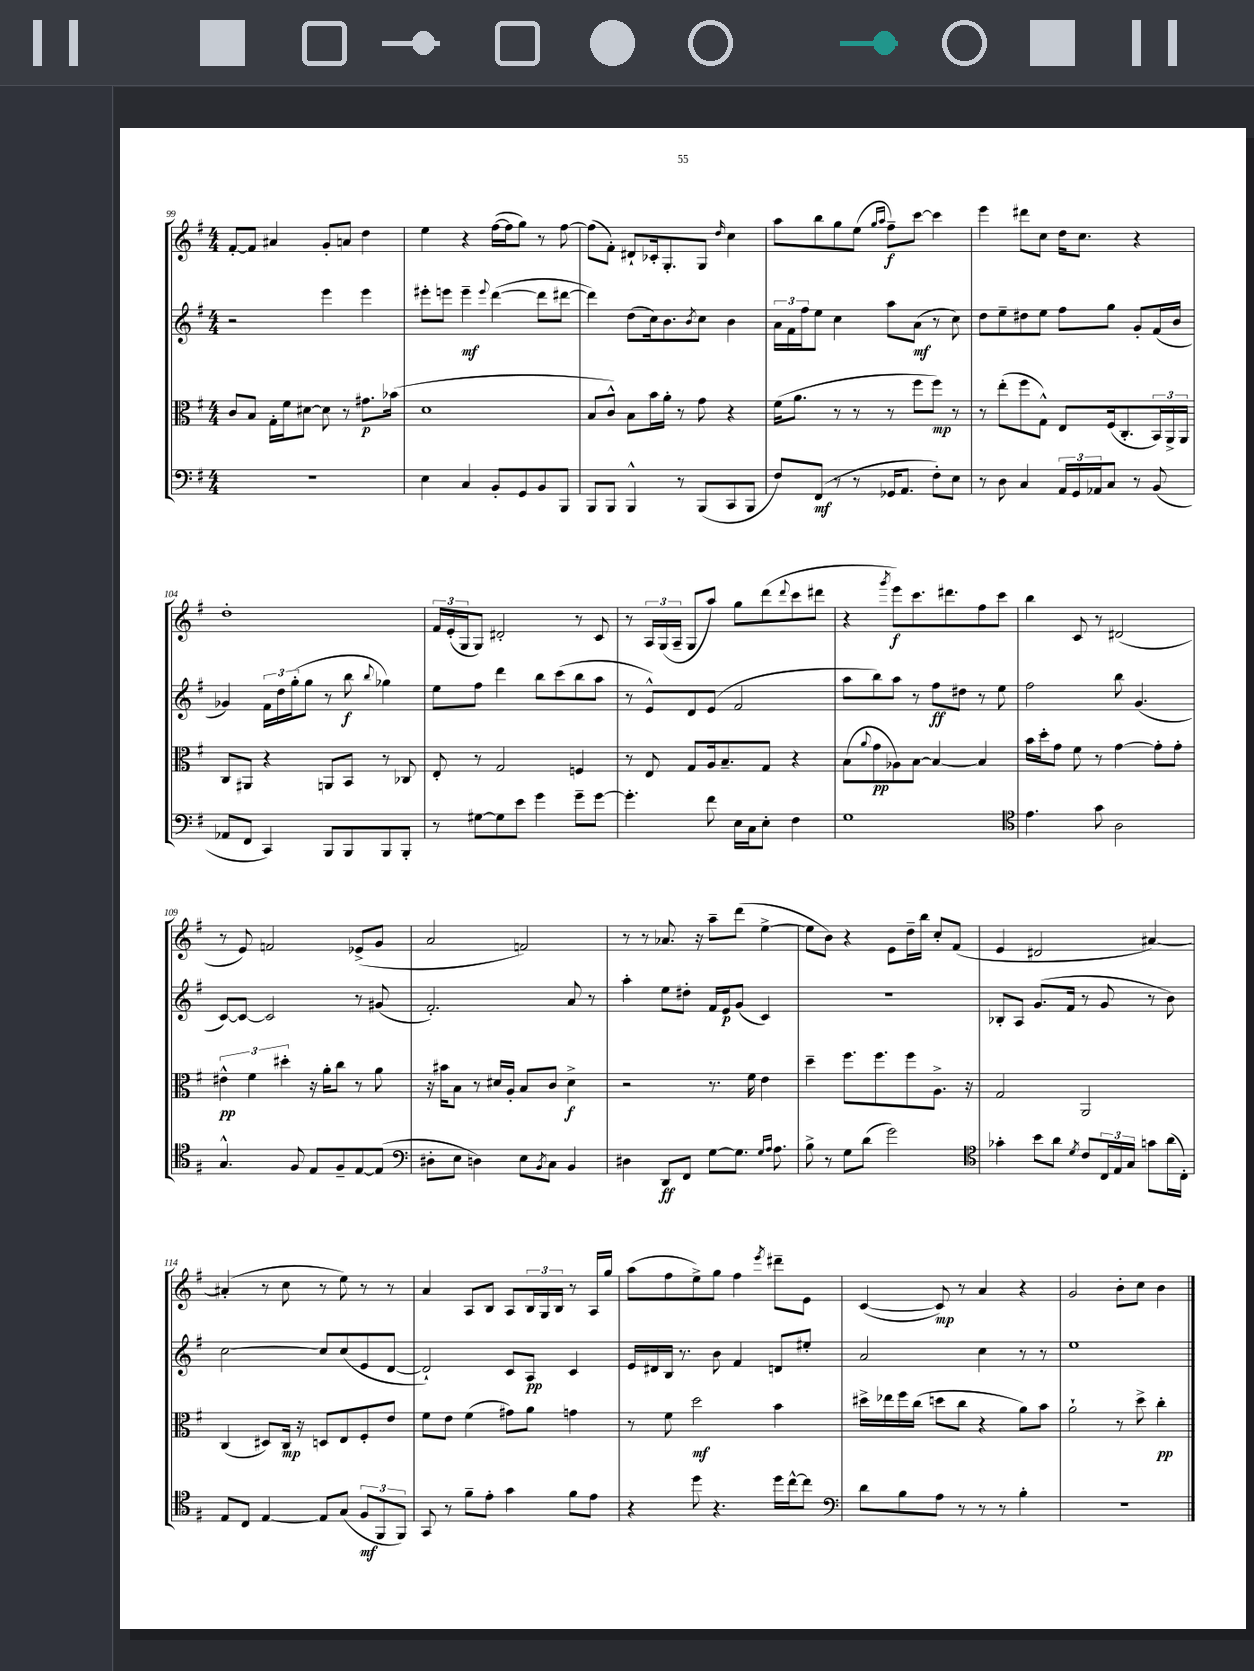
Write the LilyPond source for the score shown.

<<
\new StaffGroup <<
\new Staff = "s0" {
    \clef treble \key g \major \numericTimeSignature \time 4/4
    fis'8~-. fis'8 ais'4 g'8-. a'8 d''4 |
    e''4 r4 fis''16~( fis''16 g''8) r8 fis''8~ |
    fis''8( fis'8-.) dis'8-! ces'16-. g8.-. g8 \grace { d''16 } c''4 |
    a''8 b''8 g''8 e''8( \grace { g''16 a''16 } fis''8--\f) c'''8~ c'''4 |
    e'''4 dis'''8 c''8 d''16 c''8. r4 |
    d''1-. |
    \tuplet 3/2 { fis'16 e'16-.( g16 } g8) dis'2-. r8 c'8 |
    r8 \tuplet 3/2 { a16 g16( a16-- } g8 a''8) g''8 d'''8( \appoggiatura { d'''8 } c'''8 dis'''8 |
    r4 \acciaccatura { g'''8 } e'''8\f) c'''8. dis'''8. fis''8 c'''8 |
    b''4 c'8 r8 dis'2( |
    r8 e'8) f'2 ees'8->( g'8 |
    a'2 f'2) |
    r8 r8 aes'8. r16 a''8-- d'''8( e''4~-> |
    e''8 b'8) r4 e'8 d''16-- b''16 c''8-. fis'8( |
    e'4 dis'2 ais'4~) |
    ais'4-.( r8 c''8 r8 e''8) r8 r8 |
    a'4 a8 b8 a8 \tuplet 3/2 { b16 g16 b16 } r8 a16 g''16 |
    a''8( fis''8 e''8->) g''8 fis''4 \acciaccatura { e'''8 } dis'''8-- e'8 |
    c'4~( c'8\mp) r8 a'4 r4 |
    g'2 b'8-. c''8 b'4 \bar "|." |
}
\new Staff = "s1" {
    \clef treble \key g \major \numericTimeSignature \time 4/4
    r2 e'''4 e'''4 |
    eis'''8-. e'''8 e'''4--\mf \appoggiatura { e'''8 } d'''4~( d'''8 dis'''8~ |
    dis'''4) d''8( c''16) b'8. \acciaccatura { b'8 } c''8 b'4 |
    \tuplet 3/2 { a'16 fis'16 fis''16 } e''8 c''4 a''8 a'8\mf( r8 c''8) |
    d''8 e''8-- dis''8 e''8 fis''8 g''8 g'8-. fis'16( b'16 |
    ges'4) \tuplet 3/2 { fis'16 d''16 g''16-.( } g''8 r8 b''8\f \appoggiatura { b''8 } ges''4) |
    e''8 fis''8 d'''4 b''8 c'''8( b''8 a''8 |
    r8 e'8-^) d'8 e'8( fis'2 |
    a''8 b''8) a''8 r8 fis''8\ff dis''8 r8 e''8 |
    fis''2 b''8 g'4.( |
    c'8~) c'8~ c'2 r8 gis'8( |
    fis'2.-.) a'8 r8 |
    a''4-. e''8 dis''8-. fis'16 e'16\p g'8( c'4) |
    R1 |
    bes8-. a8 g'8.( fis'16 r8 g'8 r8 b'8) |
    c''2~ c''8 c''8( e'8 d'8~ |
    d'2-!) c'8 a8\pp c'4 |
    e'16 dis'16 b16 r8. b'8 fis'4 d'8 eis''8-. |
    a'2 c''4 r8 r8 |
    e''1 \bar "|." |
}
\new Staff = "s2" {
    \clef alto \key g \major \numericTimeSignature \time 4/4
    c'8 b8 g16-. fis'16 dis'8~ dis'8 r8 gis'8.\p bes'16( |
    d'1 |
    b8 c'8-^) b8 b'16 a'16-. r8 g'8 r4 |
    fis'16( a'8. r8 r8 r8 fis''8 fis''8\mp) r8 |
    r8 e''8-.( fis''8 g8-^) e8 fis16( c8.-. \tuplet 3/2 { b,16) a,16-> a,16 } |
    c8 ais,8 r4 a,8 b,8 r8 ces8 |
    e8-. r8 g2 f4 |
    r8 e8 g8 a16 b8.-- g8 r4 |
    b8( \appoggiatura { a'8 } g'8\pp aes8) b8~ b4~ b4 |
    b'16 d''16-. g'8 fis'8 r8 g'4~ g'8-. g'8-. |
    \tuplet 3/2 { eis'4-^\pp fis'4 dis''4-. } r16 a'16-. c''8 r8 a'8 |
    r16 bis'16 b8 r8 dis'16 a16-. b8 c'8 dis'4->\f |
    r2 r8. fis'16 e'4 |
    d''4-- fis''8. fis''8. fis''8 a8.-> r16 |
    g2 a,2 |
    c4( dis8) c16\mp r16 d8 e8 fis8-. e'8 |
    fis'8 e'8 fis'4( gis'8) a'8 g'4 |
    r8 fis'8 d''2\mf b'4 |
    dis''16-> ees''16 fis''16 c''16( d''8 c''8 r4 a'8) b'8 |
    a'2-! r8 d''8-> c''4-.\pp \bar "|." |
}
\new Staff = "s3" {
    \clef bass \key g \major \numericTimeSignature \time 4/4
    R1 |
    e4 c4 b,8-. g,8 b,8 b,,8 |
    b,,8 b,,8 b,,4-^ r8 b,,8( c,8 b,,8 |
    fis8) fis,8\mf( r8 r8 ges,16 a,8. fis8-.) e8 |
    r8 d8 c4 \tuplet 3/2 { a,16 g,16 aes,16 } c8 r8 b,8( |
    aes,8 fis,8 c,4) b,,8 b,,8 b,,8 b,,8-. |
    r8 gis8~ gis8 e'8 g'4 g'8-- g'8~ |
    g'4.-. fis'8 e16 c16 e8-. fis4 |
    g1 |
    \clef tenor e'4. g'8 a2 |
    g4.-^ fis8 e8 fis8-- e8~ e8( |
    \clef bass dis8-. e8 d4) e8 \acciaccatura { b,8 } c8 b,4 |
    dis4 d,8\ff fis,8 g8~ g8. \grace { g16 a16 } a8. |
    b8-> r8 g8 d'8( g'2) |
    \clef tenor ges'4-. b'8 a'8 \acciaccatura { d'8 } c'8 \tuplet 3/2 { c16 e16 g16 } g'8 a'16( c16-.) |
    e8 c8 e4~ e8 g8( \tuplet 3/2 { fis8\mf fis,8 fis,8) } |
    g,8 r8 fis'8-- e'8-. g'4 fis'8 e'8 |
    r4 d''8 r4. d''16 c''16~-^ c''8 |
    \clef bass d'8 b8 a8 r8 r8 r8 b4-. |
    R1 \bar "|." |
}
>>
>>
\layout { \context { \Score currentBarNumber = #99 } }
